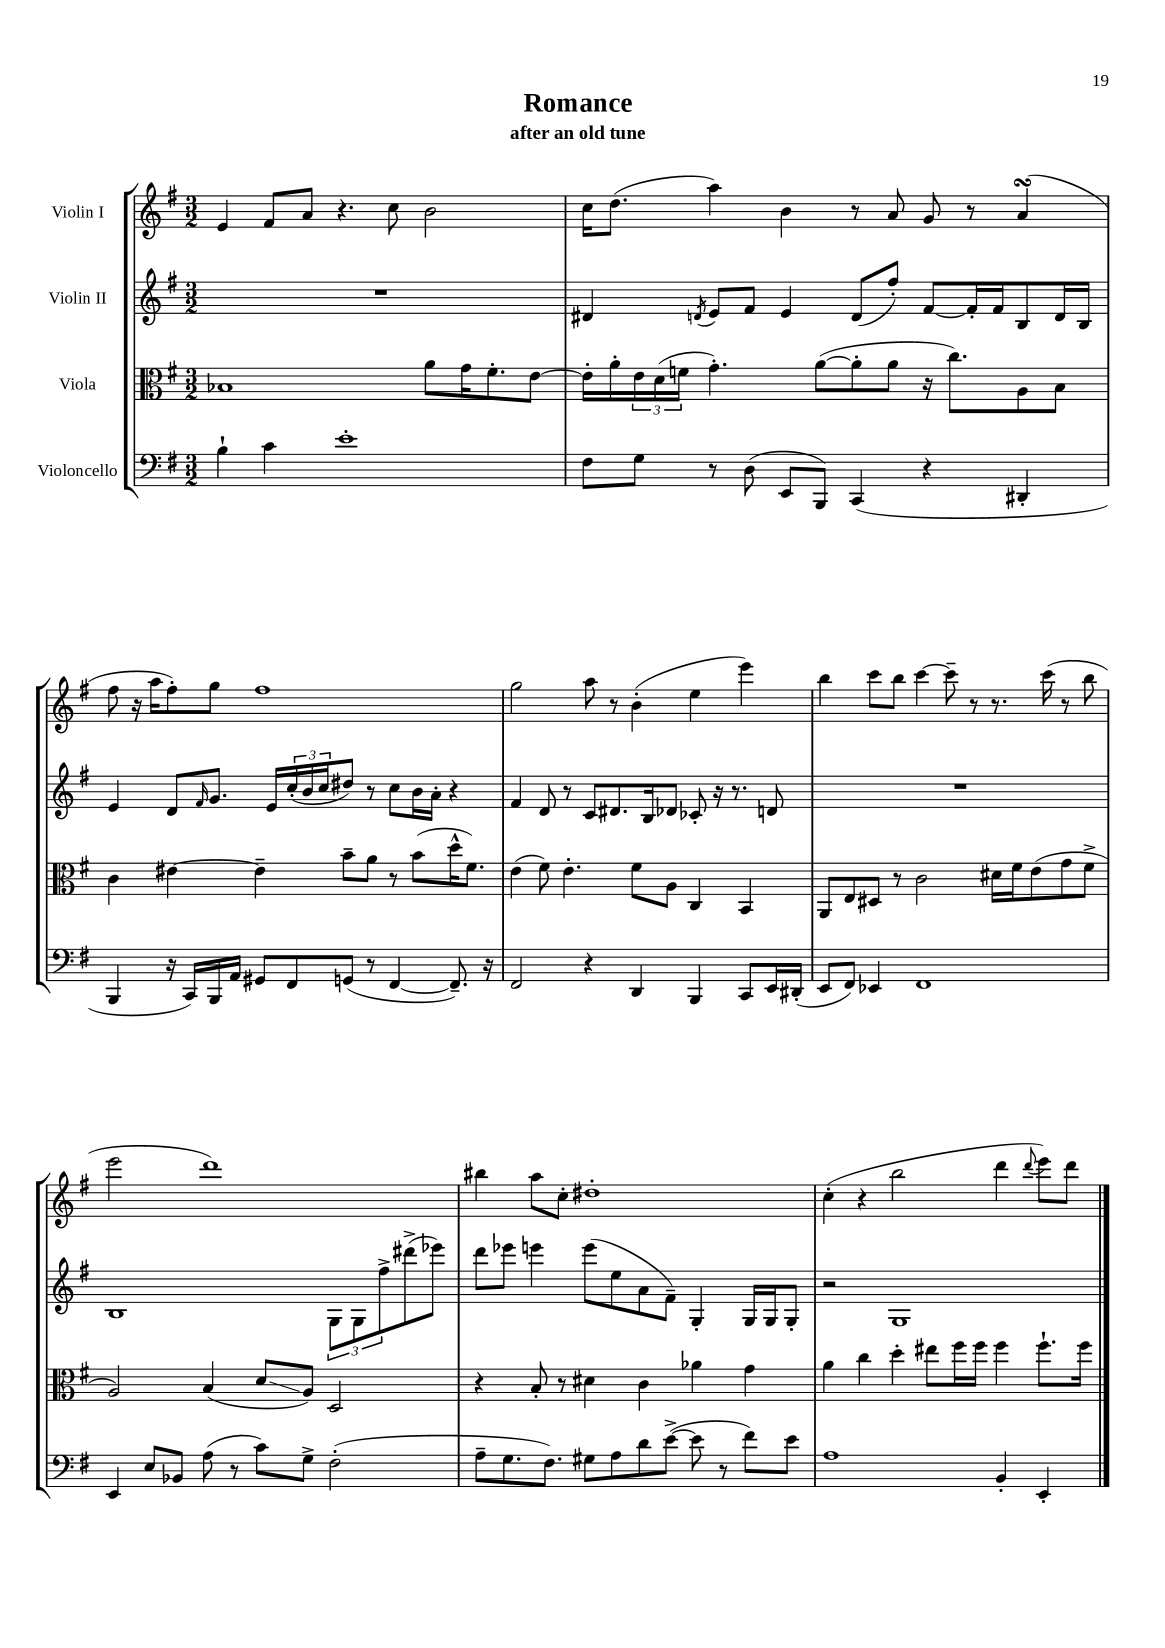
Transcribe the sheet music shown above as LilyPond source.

\header { title = "Romance" subtitle = "after an old tune" }
<<
\new StaffGroup <<
\new Staff = "s0" \with { instrumentName = "Violin I" } {
    \clef treble \key g \major \numericTimeSignature \time 3/2
    e'4 fis'8 a'8 r4. c''8 b'2 |
    c''16 d''8.( a''4) b'4 r8 a'8 g'8 r8 a'4\turn( |
    fis''8 r16 a''16 fis''8-.) g''8 fis''1 |
    g''2 a''8 r8 b'4-.( e''4 e'''4) |
    b''4 c'''8 b''8 c'''4~ c'''8-- r8 r8. c'''16( r8 b''8 |
    e'''2 d'''1) |
    bis''4 a''8 c''8-. dis''1-. |
    c''4-.( r4 b''2 d'''4 \appoggiatura { d'''8 } e'''8) d'''8 \bar "|." |
}
\new Staff = "s1" \with { instrumentName = "Violin II" } {
    \clef treble \key g \major \numericTimeSignature \time 3/2
    R1. |
    dis'4 \acciaccatura { d'8 } e'8 fis'8 e'4 d'8( fis''8-.) fis'8~ fis'16-. fis'16 b8 d'16 b16 |
    e'4 d'8 \grace { fis'16 } g'8. e'16 \tuplet 3/2 { c''16-.( b'16 c''16 } dis''8) r8 c''8 b'16 a'16-. r4 |
    fis'4 d'8 r8 c'8 dis'8. b16 des'8 ces'8-. r16 r8. d'8 |
    R1. |
    b1 \tuplet 3/2 { g8 g8 fis''8-> } dis'''8->( ees'''8) |
    d'''8 ees'''8 e'''4 e'''8( e''8 a'8 fis'8--) g4-. g16 g16 g8-. |
    r2 g1 \bar "|." |
}
\new Staff = "s2" \with { instrumentName = "Viola" } {
    \clef alto \key g \major \numericTimeSignature \time 3/2
    bes1 a'8 g'16 fis'8.-. e'8~ |
    e'16-. a'16-. \tuplet 3/2 { e'16 d'16( f'16 } g'4.-.) a'8~( a'8-. a'8 r16 c''8.) a8 b8 |
    c'4 eis'4~ eis'4-- b'8-- a'8 r8 b'8( d''16-^ fis'8.) |
    e'4( fis'8) e'4.-. fis'8 a8 c4 b,4 |
    a,8 e8 dis8 r8 c'2 dis'16 fis'16 e'8( g'8 fis'8-> |
    a2) b4( d'8\glissando a8) d2 |
    r4 b8-. r8 dis'4 c'4 aes'4 g'4 |
    a'4 c''4 d''4-. eis''8 fis''16 fis''16 fis''4 fis''8.-! fis''16 \bar "|." |
}
\new Staff = "s3" \with { instrumentName = "Violoncello" } {
    \clef bass \key g \major \numericTimeSignature \time 3/2
    b4-! c'4 e'1-. |
    fis8 g8 r8 d8( e,8 b,,8) c,4( r4 dis,4-. |
    b,,4 r16 c,16) b,,16 a,16 gis,8 fis,8 g,8( r8 fis,4~ fis,8.--) r16 |
    fis,2 r4 d,4 b,,4 c,8 e,16 dis,16-.( |
    e,8 fis,8) ees,4 fis,1 |
    e,4 e8 bes,8 a8( r8 c'8) g8-> fis2-.( |
    a8-- g8. fis8.) gis8 a8 d'8 e'8~->( e'8 r8 fis'8) e'8 |
    a1 b,4-. e,4-. \bar "|." |
}
>>
>>
\layout { \context { \Score \remove "Bar_number_engraver" } }
